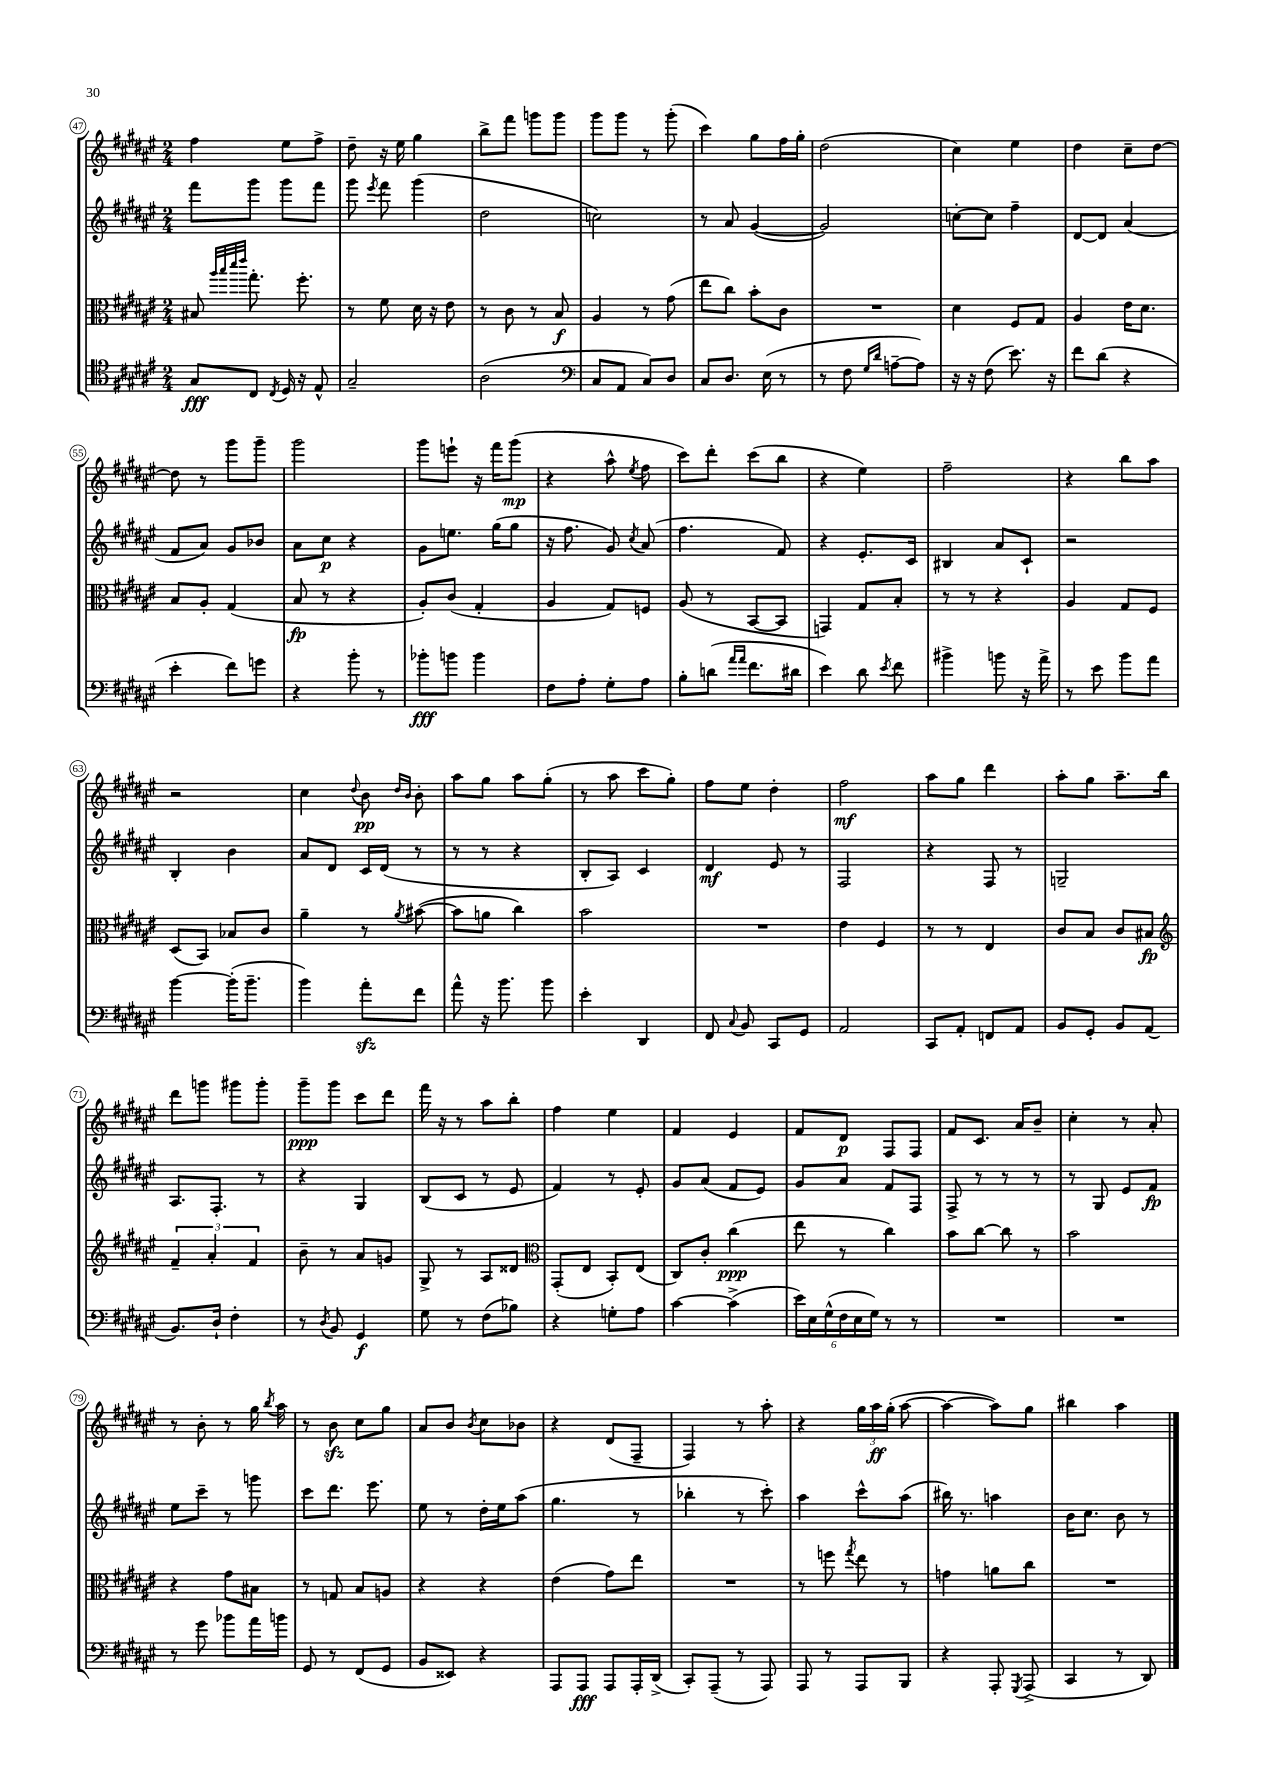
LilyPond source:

<<
\new StaffGroup <<
\new Staff = "s0" {
    \clef treble \key fis \major \numericTimeSignature \time 2/4
    \autoBeamOff fis''4 eis''8[ fis''8]-> |
    dis''8-- r16 eis''16 gis''4 |
    b''8[-> fis'''8] g'''8[ g'''8] |
    gis'''8[ gis'''8] r8 gis'''8-.( |
    cis'''4) gis''8[ fis''16 gis''16]-. |
    dis''2( |
    cis''4) eis''4 |
    dis''4 cis''8[-- dis''8]~ |
    dis''8 r8 gis'''8[ gis'''8]-- |
    gis'''2 |
    gis'''8[ e'''8]-! r16 fis'''16[ gis'''8]\mp( |
    r4 ais''8-^ \acciaccatura { eis''8 } fis''8 |
    cis'''8[) dis'''8]-. cis'''8[( b''8] |
    r4 eis''4) |
    fis''2-- |
    r4 b''8[ ais''8] |
    r2 |
    cis''4 \appoggiatura { dis''8 } b'8\pp \grace { dis''16[ b'16] } b'8-. |
    ais''8[ gis''8] ais''8[ gis''8]-.( |
    r8 ais''8 cis'''8[ gis''8]-.) |
    fis''8[ eis''8] dis''4-. |
    fis''2\mf |
    ais''8[ gis''8] dis'''4 |
    ais''8[-. gis''8] ais''8.[-- b''16] |
    dis'''8[ g'''8] gis'''8[ gis'''8]-. |
    gis'''8[--\ppp gis'''8] cis'''8[ dis'''8] |
    fis'''16 r16 r8 ais''8[ b''8]-. |
    fis''4 eis''4 |
    fis'4 eis'4 |
    fis'8[ dis'8]\p fis8[ fis8] |
    fis'8[ cis'8.] ais'16[ b'8]-- |
    cis''4-. r8 ais'8-. |
    r8 b'8-. r8 gis''16 \acciaccatura { b''8 } ais''16 |
    r8 b'8\sfz cis''8[ gis''8] |
    ais'8[ b'8] \acciaccatura { b'8 } cis''8[ bes'8] |
    r4 dis'8[( fis8]-- |
    fis4) r8 ais''8-. |
    r4 \tuplet 3/2 { gis''16[ ais''16\ff gis''16]-.( } ais''8~ |
    ais''4~ ais''8[) gis''8] |
    bis''4 ais''4 \bar "|." |
}
\new Staff = "s1" {
    \clef treble \key fis \major \numericTimeSignature \time 2/4
    \autoBeamOff fis'''8[ gis'''8] gis'''8[ fis'''8] |
    gis'''8 \acciaccatura { eis'''8 } fis'''8 gis'''4( |
    dis''2 |
    c''2) |
    r8 ais'8 gis'4~( |
    gis'2) |
    c''8[~-. c''8] fis''4-- |
    dis'8[~ dis'8] ais'4( |
    fis'8[ ais'8]) gis'8[ bes'8] |
    ais'8[ cis''8]\p r4 |
    gis'8[ e''8.] gis''16[( gis''8] |
    r16 fis''8. gis'8) \acciaccatura { cis''8 } ais'8( |
    fis''4. fis'8) |
    r4 eis'8.[-. cis'16] |
    bis4 ais'8[ cis'8]-! |
    r2 |
    b4-. b'4 |
    ais'8[ dis'8] cis'16[ dis'16]( r8 |
    r8 r8 r4 |
    b8[-. ais8]) cis'4 |
    dis'4\mf eis'8 r8 |
    fis2 |
    r4 fis8 r8 |
    g2-- |
    ais8.[ fis8.]-. r8 |
    r4 gis4 |
    b8[( cis'8] r8 eis'8 |
    fis'4) r8 eis'8-. |
    gis'8[ ais'8]( fis'8[ eis'8]) |
    gis'8[ ais'8] fis'8[ fis8] |
    fis8-> r8 r8 r8 |
    r8 gis8 eis'8[ fis'8]\fp |
    eis''8[ cis'''8]-- r8 g'''8 |
    cis'''8[ dis'''8.] eis'''8. |
    eis''8 r8 dis''16[-. eis''16 ais''8]( |
    gis''4. r8 |
    bes''4-. r8 cis'''8-.) |
    ais''4 cis'''8[-^ ais''8]( |
    bis''16) r8. a''4 |
    b'16[ cis''8.] b'8 r8 \bar "|." |
}
\new Staff = "s2" {
    \clef alto \key fis \major \numericTimeSignature \time 2/4
    \autoBeamOff bis8 \grace { ais''32[ b''32 dis'''32 eis'''32] } gis''8.-. fis''8.-. |
    r8 fis'8 dis'16 r16 eis'8 |
    r8 cis'8 r8 b8\f |
    ais4 r8 gis'8( |
    eis''8[ cis''8]) b'8[-. cis'8] |
    R2 |
    dis'4 fis8[ gis8] |
    ais4 eis'16[ dis'8.] |
    b8[ ais8]-. gis4( |
    b8\fp r8 r4 |
    ais8[-.) cis'8]( gis4-. |
    ais4 gis8[) f8] |
    ais8( r8 b,8[~ b,8] |
    g,4) gis8[ b8]-. |
    r8 r8 r4 |
    ais4 gis8[ fis8] |
    dis8[( b,8]) bes8[ cis'8] |
    ais'4-- r8 \acciaccatura { ais'8 } bis'8~( |
    bis'8[ a'8] cis''4) |
    b'2 |
    R2 |
    eis'4 fis4 |
    r8 r8 eis4 |
    cis'8[ b8] cis'8[ bis8]\fp |
    \clef treble \tuplet 3/2 { fis'4-- ais'4-. fis'4 } |
    b'8-- r8 ais'8[ g'8] |
    gis8-> r8 ais8[ disis'8] |
    \clef alto gis,8[-.( eis8] b,8[-.) eis8]( |
    cis8[) cis'8]-. cis''4\ppp( |
    eis''8 r8 cis''4) |
    b'8[ cis''8]~ cis''8 r8 |
    b'2 |
    r4 gis'8[ bis8] |
    r8 g8 b8[ a8] |
    r4 r4 |
    eis'4( gis'8[) eis''8] |
    R2 |
    r8 f''8 \acciaccatura { gis''8 } eis''8 r8 |
    g'4 a'8[ cis''8] |
    R2 \bar "|." |
}
\new Staff = "s3" {
    \clef tenor \key fis \major \numericTimeSignature \time 2/4
    \autoBeamOff gis8[\fff cis8] \acciaccatura { cis8 } dis16 r16 eis8-^ |
    gis2-- |
    ais2( |
    \clef bass cis8[ ais,8] cis8[) dis8] |
    cis8[ dis8.] eis16( r8 |
    r8 fis8 \grace { gis16[ dis'16] } a8[~-- a8]) |
    r16 r16 fis8( eis'8.) r16 |
    fis'8[ dis'8]( r4 |
    eis'4-. fis'8[) g'8] |
    r4 b'8-. r8 |
    bes'8[-.\fff b'8] b'4 |
    fis8[ ais8]-. gis8[-. ais8] |
    b8[-. d'8]( \grace { ais'16[ ais'16] } fis'8.[ dis'16] |
    eis'4) dis'8 \acciaccatura { eis'8 } fis'8 |
    bis'4-> b'8 r16 ais'16-> |
    r8 eis'8 b'8[ ais'8] |
    b'4~ b'16[-.( b'8.]-- |
    b'4) ais'8[-.\sfz fis'8] |
    ais'8-^ r16 b'8. b'8 |
    eis'4-. dis,4 |
    fis,8 \appoggiatura { cis8 } b,8 cis,8[ gis,8] |
    ais,2 |
    cis,8[ ais,8]-. f,8[ ais,8] |
    b,8[ gis,8]-. b,8[ ais,8]( |
    b,8.[) dis16]-! fis4-. |
    r8 \acciaccatura { dis8 } b,8 gis,4\f |
    gis8 r8 fis8[( bes8]) |
    r4 g8[-. ais8] |
    cis'4~ cis'4->( |
    \tuplet 6/4 { eis'16[) eis16 gis16-^( fis16 eis16 gis16]) } r8 r8 |
    R2 |
    R2 |
    r8 gis'8 bes'8[ ais'16 b'16] |
    gis,8 r8 fis,8[( gis,8] |
    b,8[ eisis,8]) r4 |
    ais,,8[ ais,,8]\fff ais,,8[ ais,,16-. dis,16]->( |
    cis,8[-.) ais,,8]--( r8 ais,,8) |
    ais,,8 r8 ais,,8[ b,,8] |
    r4 ais,,8-. \acciaccatura { gis,,8 } ais,,8->( |
    cis,4 r8 dis,8) \bar "|." |
}
>>
>>
\layout { \context { \Score currentBarNumber = #47 \override BarNumber.stencil = #(make-stencil-circler 0.1 0.3 ly:text-interface::print) } }
